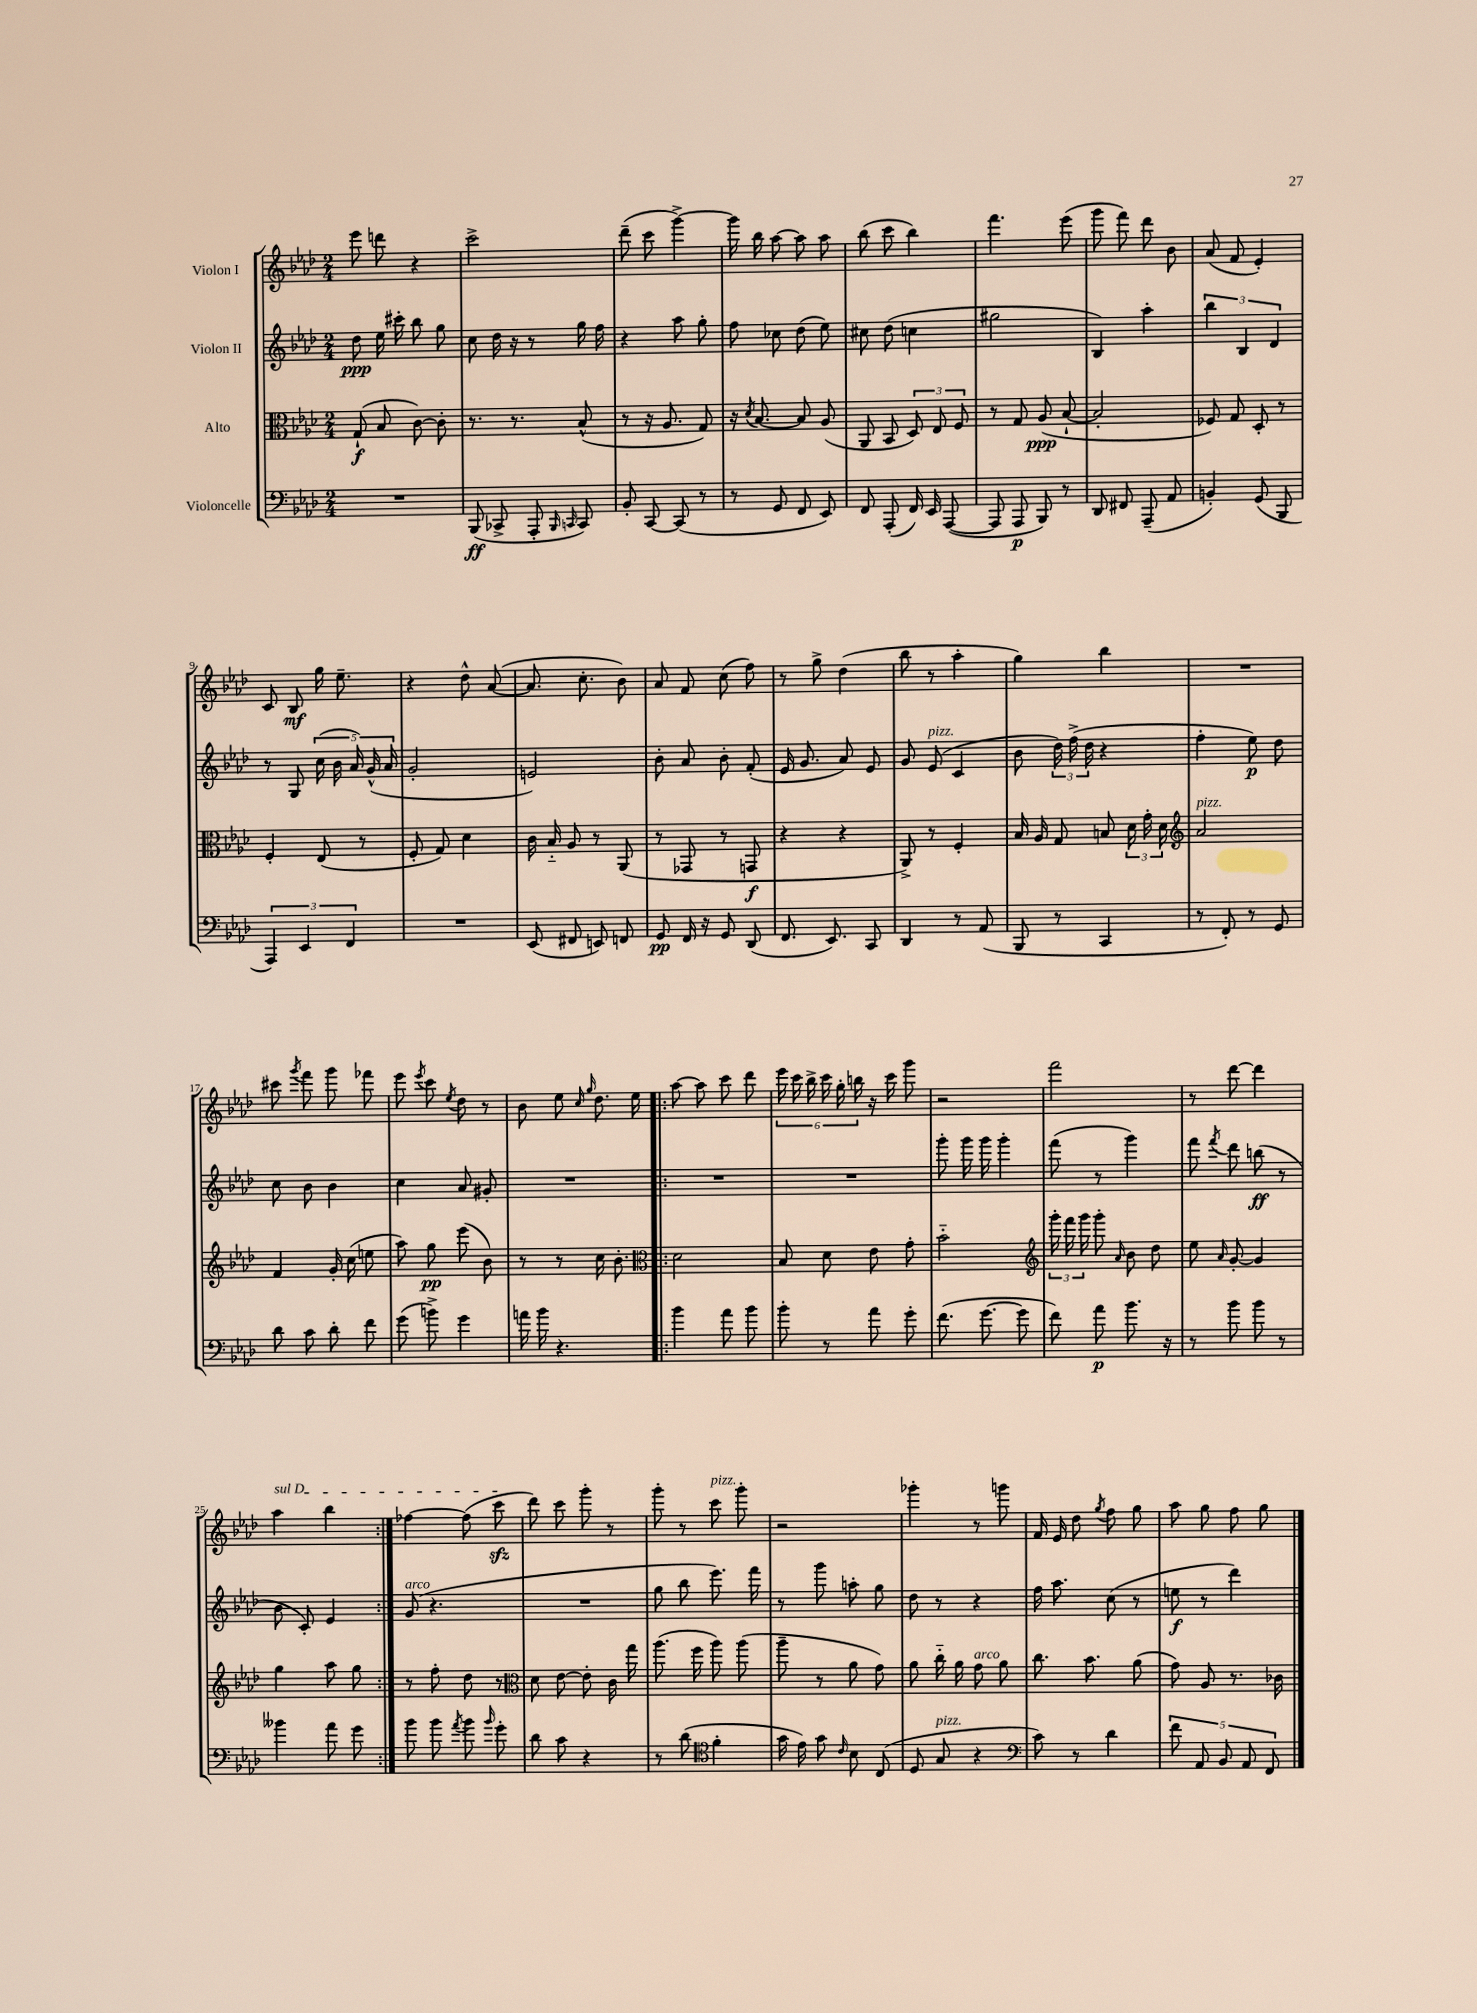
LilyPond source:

<<
\new StaffGroup <<
\new Staff = "s0" \with { instrumentName = "Violon I" } {
    \clef treble \key aes \major \numericTimeSignature \time 2/4
    \autoBeamOff ees'''8 d'''8 r4 |
    c'''2-> |
    des'''8--( c'''8 g'''4~->) |
    g'''16 bes''16 aes''8~ aes''8 aes''8 |
    bes''8( c'''8 bes''4) |
    f'''4. ees'''8( |
    g'''8 f'''8) des'''8 bes'8 |
    aes'8( f'8 ees'4-.) |
    c'8 bes8\mf g''16 ees''8.-- |
    r4 des''8-^ aes'8~( |
    aes'8. c''8.-. bes'8) |
    aes'8 f'8 c''8( f''8) |
    r8 g''8-> des''4( |
    bes''8 r8 aes''4-. |
    g''4) bes''4 |
    R2 |
    cis'''8 \acciaccatura { g'''8 } f'''8 g'''8 fes'''8 |
    ees'''8 \acciaccatura { ees'''8 } c'''8 \acciaccatura { ees''8 } des''8 r8 |
    bes'8 ees''8 \grace { c''16 g''16 } des''8. ees''16 |
    \repeat volta 2 { aes''8~ aes''8 c'''8 des'''8 |
    \tuplet 6/4 { ees'''16 c'''16 bes''16-> c'''16 g''16-. b''16 } r16 c'''16 g'''8 |
    r2 |
    f'''2 |
    r8 des'''8~ des'''4 |
    \once \override TextSpanner.bound-details.left.text = \markup { \italic "sul D" } aes''4\startTextSpan bes''4 | }
    fes''4~ fes''8( c'''8\sfz\stopTextSpan |
    des'''8) c'''8 g'''8-. r8 |
    g'''8-. r8 c'''8^\markup { \italic "pizz." } g'''8-. |
    r2 |
    ges'''4-. r8 g'''8 |
    f'16 ees'16 des''8 \acciaccatura { g''8 } f''8 g''8 |
    aes''8 g''8 f''8 g''8 \bar "|." |
}
\new Staff = "s1" \with { instrumentName = "Violon II" } {
    \clef treble \key aes \major \numericTimeSignature \time 2/4
    \autoBeamOff des''8\ppp ees''16 cis'''16-. bes''8 g''8 |
    c''8 des''16 r16 r8 g''16 f''16 |
    r4 aes''8 g''8-. |
    f''8 ces''8 des''8( ees''8) |
    cis''8 des''8( c''4 |
    gis''2 |
    bes4) aes''4-. |
    \tuplet 3/2 { bes''4 bes4 des'4 } |
    r8 g8 \tuplet 5/4 { c''16( bes'16 aes'16) g'16-^( aes'16 } |
    g'2-. |
    e'2) |
    bes'8-. aes'8 bes'8-. f'8-.( |
    ees'16 g'8. aes'8) ees'8 |
    g'8 ees'8^\markup { \italic "pizz." }( c'4 |
    bes'8 \tuplet 3/2 { des''16) f''16->( des''16 } r4 |
    f''4-. ees''8\p) des''8 |
    c''8 bes'8 bes'4 |
    c''4 aes'8 gis'8-. |
    R2 |
    \repeat volta 2 { R2 |
    R2 |
    g'''8-. g'''16 g'''16 g'''4-. |
    f'''8( r8 g'''4) |
    f'''8 \acciaccatura { f'''8 } des'''8 b''8\ff( r8 |
    bes'8 c'8-.) ees'4 | }
    g'8^\markup { \italic "arco" }( r4. |
    R2 |
    g''8 bes''8 ees'''8.) f'''16 |
    r8 g'''8 a''8-. g''8 |
    des''8 r8 r4 |
    f''16 aes''8. c''8( r8 |
    e''8\f r8 des'''4) \bar "|." |
}
\new Staff = "s2" \with { instrumentName = "Alto" } {
    \clef alto \key aes \major \numericTimeSignature \time 2/4
    \autoBeamOff g8-!\f( bes8 c'8~) c'8-. |
    r8. r8. bes8-^( |
    r8 r16 aes8. g8) |
    r16 \acciaccatura { des'8 } bes8.~ bes8 aes8( |
    aes,8 bes,8 \tuplet 3/2 { des8) ees8 f8 } |
    r8 g8 aes8\ppp( bes8~-! |
    bes2-. |
    fes8) g8 des8-. r8 |
    f4-. ees8( r8 |
    f8-. g8) des'4 |
    c'16 bes16-_ aes8 r8 aes,8( |
    r8 ges,8 r8 g,8\f |
    r4 r4 |
    aes,8->) r8 f4-. |
    bes16 aes16 g8 b8 \tuplet 3/2 { des'16 g'16-. des'16 } |
    \clef treble aes'2^\markup { \italic "pizz." } |
    f'4 g'16-. c''16( e''8 |
    aes''8) g''8\pp ees'''8( bes'8) |
    r8 r8 c''16 bes'8.-. |
    \repeat volta 2 { \clef alto des'2 |
    bes8 des'8 ees'8 g'8-. |
    bes'2-_ |
    \clef treble \tuplet 3/2 { g'''16-. f'''16 g'''16 } g'''8-. \grace { aes'16 } bes'8 des''8 |
    ees''8 \grace { aes'16 } g'8~-. g'4 |
    g''4 aes''8 g''8 | }
    r8 f''8-. des''8 r8 |
    \clef alto des'8 ees'8~ ees'8-. c'16 g''16 |
    aes''8.( f''16 aes''8) aes''8( |
    aes''8-- r8 aes'8 g'8) |
    aes'8 c''16-_ aes'16 g'8^\markup { \italic "arco" } aes'8 |
    c''8. bes'8. aes'8( |
    g'8) aes8 r8. ces'16 \bar "|." |
}
\new Staff = "s3" \with { instrumentName = "Violoncelle" } {
    \clef bass \key aes \major \numericTimeSignature \time 2/4
    \autoBeamOff R2 |
    bes,,8\ff( ces,8-> aes,,8-. \grace { bes,,16 c,16 } c,8) |
    bes,8-. c,8~ c,8( r8 |
    r8 g,8 f,8 ees,8) |
    f,8 aes,,8-.( f,16) ees,16 aes,,8~( |
    aes,,8 aes,,8\p bes,,8) r8 |
    des,8 fis,8 aes,,8--( aes,8 |
    b,4-.) g,8( bes,,8 |
    \tuplet 3/2 { aes,,4) ees,4 f,4 } |
    R2 |
    ees,8( fis,8 e,8) f,8 |
    g,8\pp f,16 r16 g,8 des,8( |
    f,8. ees,8.) c,8 |
    des,4 r8 aes,8( |
    bes,,8 r8 c,4 |
    r8 f,8-.) r8 g,8 |
    des'8 c'8 des'8-. f'8 |
    g'8( b'8->) g'4 |
    a'16 bes'16 r4. |
    \repeat volta 2 { bes'4 aes'8 bes'8 |
    bes'8-. r8 aes'8 g'8-. |
    f'8.( g'8.~ g'8 |
    f'8) aes'8\p bes'8. r16 |
    r8 bes'8 bes'8 r8 |
    beses'4 aes'8 g'8 | }
    bes'8 bes'8 \acciaccatura { aes'8 } bes'8 \grace { bes'16 } g'8-. |
    des'8 c'8 r4 |
    r8 des'8( \clef tenor f'4-. |
    g'16 ees'16) g'8 \grace { c'16 } bes8 c8( |
    des8 g8^\markup { \italic "pizz." } r4 |
    \clef bass c'8) r8 des'4 |
    \tuplet 5/4 { f'8 aes,8 bes,8 aes,8 f,8 } \bar "|." |
}
>>
>>
